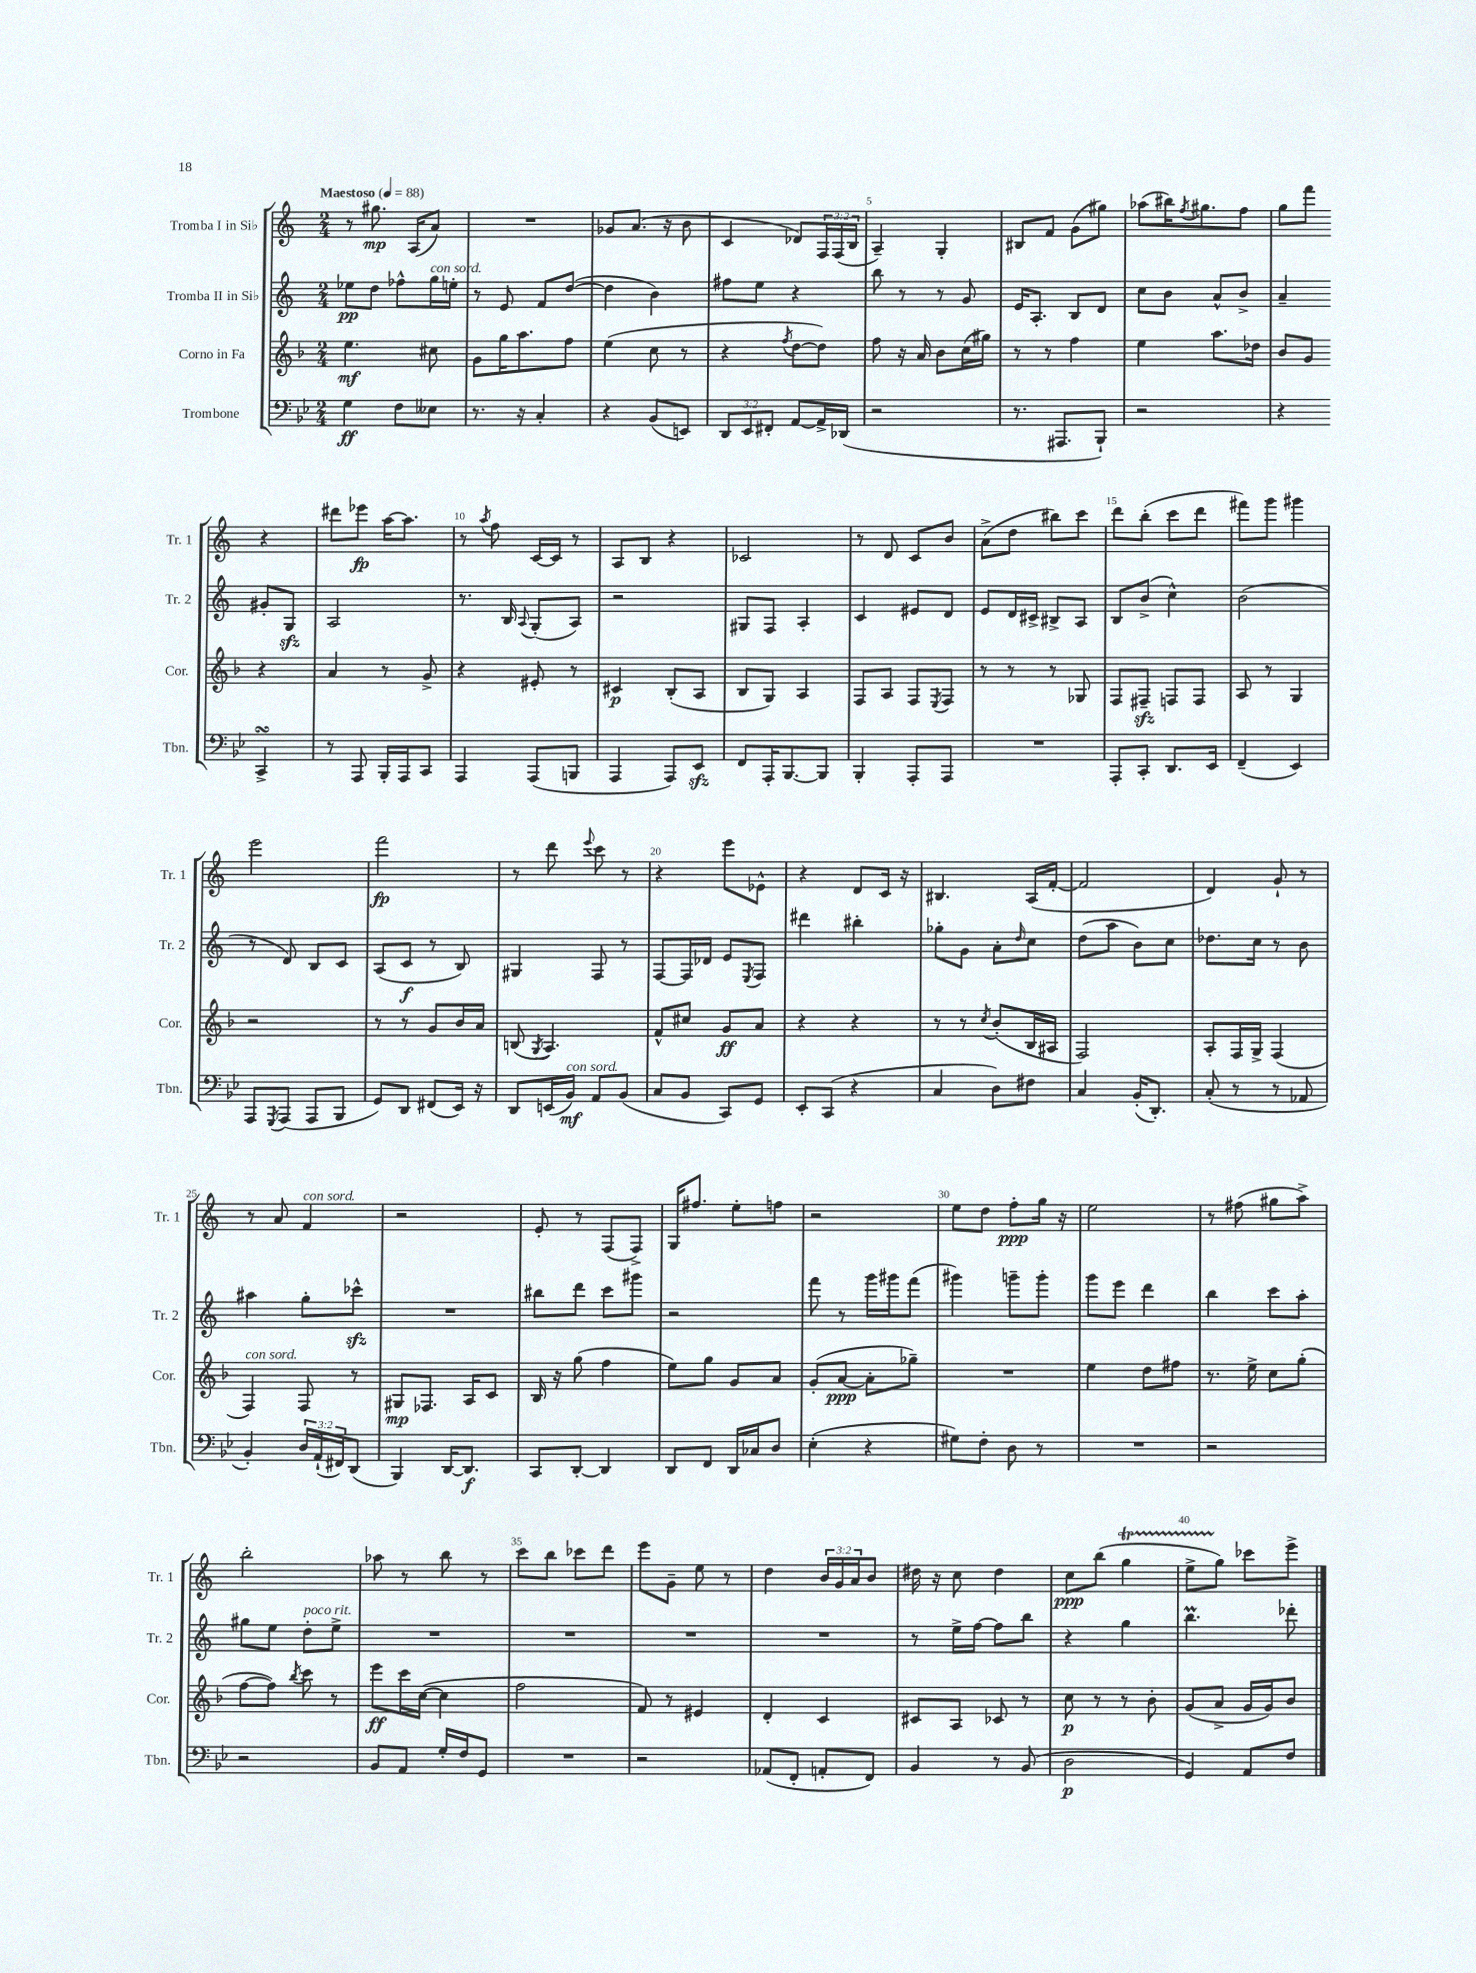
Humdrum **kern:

**kern	**kern	**kern	**kern
*staff4	*staff3	*staff2	*staff1
*clefF4	*clefG2	*clefG2	*clefG2
*k[b-e-]	*k[b-]	*k[]	*k[]
*M2/4	*M2/4	*M2/4	*M2/4
*MM88	*MM88	*MM88	*MM88
4G\	4.ee\	8ee-\L	8r
.	.	8dd\J	8.gg#\
8F\L	.	8ff-^^\L	.
.	.	.	(16A/LK
8E--\J	8cc#\	16gg\L	8a/J)
.	.	16ee'\JJ	.
=	=	=	=
8.r	8g\L	8r	2r
.	16gg\K	8e/	.
16r	8.aa\	.	.
4C'/	.	8f/L	.
.	8ff\J	([8dd/J	.
=	=	=	=
4r	(4ee\	4dd\]	8g-/L
.	.	.	(8.a/J
(8BB-/L	8cc\	4b\)	.
.	.	.	16r
8EE/J)	8r	.	8b\
=	=	=	=
12DD/L	4r	8ff#\L	4c/
12EE-/	.	.	.
.	.	8ee\J	.
12FF#'/J	.	.	.
.	8qff/	.	.
[8AA/L	[8dd\L	4r	8d-/L)
16AA^/]L	8dd\]J)	.	24F/L
.	.	.	(24F/
(16DD-/JJ	.	.	.
.	.	.	24B/JJ
=	=	=	=
2r	8ff\	8bb\	4A~/)
.	16r	8r	.
.	16a/	.	.
.	8b-\L	8r	4G'/
.	(16cc\L	8g/	.
.	16gg#\JJ)	.	.
=	=	=	=
8.r	8r	16e/LK	8B#/L
.	.	8.A'/J	.
.	8r	.	8f/J
8.AAA#/L	.	.	.
.	4ff\	8B/L	(8g\L
8BBB-`/J)	.	8d/J	8gg#\J)
=	=	=	=
2r	4ee\	8cc\L	(8aa-\L
.	.	8b\J	16bb#\K)
.	.	.	8qff/
.	.	.	8.gg#\
.	8.aa\L	8a^^/L	.
.	.	8b^/J	8ff\J
.	16dd-\Jk	.	.
=	=	=	=
4r	8b-/L	4a~/	8gg\L
.	8g/J	.	8fff\J
4CC^/	4r	8g#'/L	4r
.	.	8G/J	.
=	=	=	=
8r	4a/	2A/	8ddd#\L
8AAA/	.	.	8eee-\J
16BBB-'/LL	8r	.	[16aa\LK
16AAA/J	.	.	8.aa\]J
8CC/J	8g^/	.	.
=	=	=	=
4AAA/	4r	8.r	8r
.	.	.	8qaa/
.	.	.	8ff\
.	.	16B/	.
.	.	8qqA/	.
(8AAA/L	8e#'/	(8G'/L	[16c/LL
.	.	.	16c/]JJ
8BBB/J	8r	8A/J)	8r
=	=	=	=
4AAA/	4c#/	2r	8A/L
.	.	.	8B/J
8AAA/L)	(8B-'/L	.	4r
8EE-/J	8A/J	.	.
=	=	=	=
8FF/L	8B-/L	8G#/L	2c-/
16AAA'/K	8G/J)	8F/J	.
[8.BBB-/	.	.	.
.	4A/	4A'/	.
8BBB-/]J	.	.	.
=	=	=	=
4BBB-'/	8F/L	4c/	8r
.	8A/J	.	8d/
8AAA'/L	8F/L	8e#/L	8c/L
.	8qE/	.	.
8AAA/J	8F/J	8d/J	8b/J
=	=	=	=
2r	8r	8e/L	(8a^\L
.	8r	16d/L	8dd\J
.	.	16c#^/JJ	.
.	8r	8B#^/L	8bb#\L)
.	8G-/	8A/J	8ccc\J
=	=	=	=
8AAA'/L	8F/L	8B/L	8ddd\L
8CC'/J	8F#~/J	(8b^/J	(8bb'\J
8.DD/L	8F/L	4cc^^\)	8ccc\L
.	8F/J	.	8ddd\J
16EE-/Jk	.	.	.
=	=	=	=
(4FF~/	8A/	(2b\	8fff#\L)
.	8r	.	8ggg\J
4EE-/)	4G/	.	4ggg#\
=	=	=	=
8AAA/L	2r	8r	2eee\
8qGGG/	.	.	.
(8AAA/J	.	8d/)	.
8AAA/L	.	8B/L	.
8BBB-/J	.	8c/J	.
=	=	=	=
8GG/L)	8r	(8A/L	2fff\
8DD/J	8r	8c/J	.
(8FF#/L	8g/L	8r	.
16EE-/Jk)	16b-/L	8B/)	.
16r	16a/JJ	.	.
=	=	=	=
8DD/L	(8B/	4G#/	8r
.	8qG/	.	.
(16EE/L	4.A/)	.	8ddd\
16BB-/JJ)	.	.	.
.	.	.	8qqeee/
8AA/L	.	8F/	8ccc\
(8BB-/J	.	8r	8r
=	=	=	=
8C/L	8f^^/L	[8F/L	4r
8BB-/J	8cc#/J	16F/]L	.
.	.	16d-/JJ	.
8CC/L)	8g/L	8e/L	8eee\L
.	.	8qE/	.
8GG/J	8a/J	8F/J	8e-^^\J
=	=	=	=
8EE-'/L	4r	4ddd#\	4r
(8CC/J	.	.	.
4r	4r	4bb#'\	8d/L
.	.	.	16c/Jk
.	.	.	16r
=	=	=	=
4C/	8r	8gg-'\L	4.B#/
.	8r	8g\J	.
.	8qcc/	.	.
8D\L)	(8b-'/L	8a'\L	.
.	.	16qqdd/	.
8F#\J	16B-/L	8cc\J	(16A/LL
.	16A#/JJ	.	[16f'/JJ
=	=	=	=
4C/	2F/)	(8dd\L	2f/]
.	.	8aa\J	.
(16BB-'/LK	.	8b\L)	.
8.DD'/J)	.	.	.
.	.	8cc\J	.
=	=	=	=
(8C'/	8A'/L	8.dd-\L	4d/)
8r	16F/L	.	.
.	16G^/JJ	16cc\Jk	.
8r	(4F/	8r	8g`/
8AA-/	.	8b\	8r
=	=	=	=
4BB-'/)	4F/)	4aa#\	8r
.	.	.	8a/
24D/LL	8F/	8gg'\L	4f/
(24AA`/	.	.	.
24FF#/J)	.	.	.
(8DD/J	8r	8ccc-^^\J	.
=	=	=	=
4BBB-/)	8G#/L	2r	2r
.	8.F-/J	.	.
[16DD/LK	.	.	.
8.DD/]J	16A/LK	.	.
.	8c/J	.	.
=	=	=	=
8CC/L	16B-/	8bb#\L	8e'/
.	16r	.	.
[8DD'/J	(8gg\	8ddd\J	8r
4DD/]	4ff\	8ccc\L	(8F/L
.	.	8ggg#\J	8F^/J)
=	=	=	=
8DD/L	8ee\L)	2r	16G/LK
.	.	.	8.ff#/J
8FF/J	8gg\J	.	.
16DD/LL	8g/L	.	8ee'\L
16C-/J	.	.	.
8D/J	8a/J	.	8ff\J
=	=	=	=
(4E-'\	(8g'/L	8fff\	2r
.	[8a/J	8r	.
4r	8a'\]L	16ggg\LL	.
.	.	16ggg#\J	.
.	8gg-~\J)	(8fff\J	.
=	=	=	=
8G#\L)	2r	4ggg#\)	8ee\L
8F'\J	.	.	8dd\J
8D\	.	8ggg~\L	8ff'\L
8r	.	8ggg'\J	16gg\Jk
.	.	.	16r
=	=	=	=
2r	4ee\	8ggg\L	2ee\
.	.	8eee\J	.
.	8dd\L	4ddd\	.
.	8ff#\J	.	.
=	=	=	=
2r	8.r	4bb\	8r
.	.	.	(8ff#\
.	16ee^\	.	.
.	8cc\L	8ccc\L	8gg#\L
.	(8gg'\J	8aa'\J	8aa^\J)
=	=	=	=
2r	[8ff\L	8gg#\L	2bb'\
.	8ff\]J)	8ee\J	.
.	8qbb-/	.	.
.	8ccc\	8dd'\L	.
.	8r	8ee^\J	.
=	=	=	=
8BB-/L	8eee\L	2r	8aa-\
8AA/J	16ccc\L	.	8r
.	([16cc\JJ	.	.
16G'/LL	4cc\]	.	8bb\
16F/J	.	.	.
8GG/J	.	.	8r
=	=	=	=
2r	2ff\	2r	8ccc\L
.	.	.	8bb\J
.	.	.	8ccc-\L
.	.	.	8ddd\J
=	=	=	=
2r	8f/)	2r	8eee\L
.	8r	.	8g~\J
.	4e#/	.	8ee\
.	.	.	8r
=	=	=	=
(8AA-/L	4d'/	2r	4dd\
8FF'/J	.	.	.
8AA'/L	4c/	.	24b/LL
.	.	.	24g/
.	.	.	24a/J
8FF/J)	.	.	8b/J
=	=	=	=
4BB-/	8c#/L	8r	16dd#\
.	.	.	16r
.	8A/J	16ee^\LL	8cc\
.	.	[16ff\JJ	.
8r	8c-/	8ff\]L	4dd#\
(8BB-/	8r	8bb\J	.
=	=	=	=
2D\	8cc\	4r	8cc\L
.	8r	.	(8bb\J
.	8r	4gg\	4gg\
.	8b-'\	.	.
=	=	=	=
4GG/)	(8g/L	4.bb\	8ee^\L
.	8a^/J	.	8gg\J)
8AA/L	16g/LL	.	8ccc-\L
.	16g/J)	.	.
8F/J	8b-/J	8ddd-'\	8eee^\J
==	==	==	==
*-	*-	*-	*-
